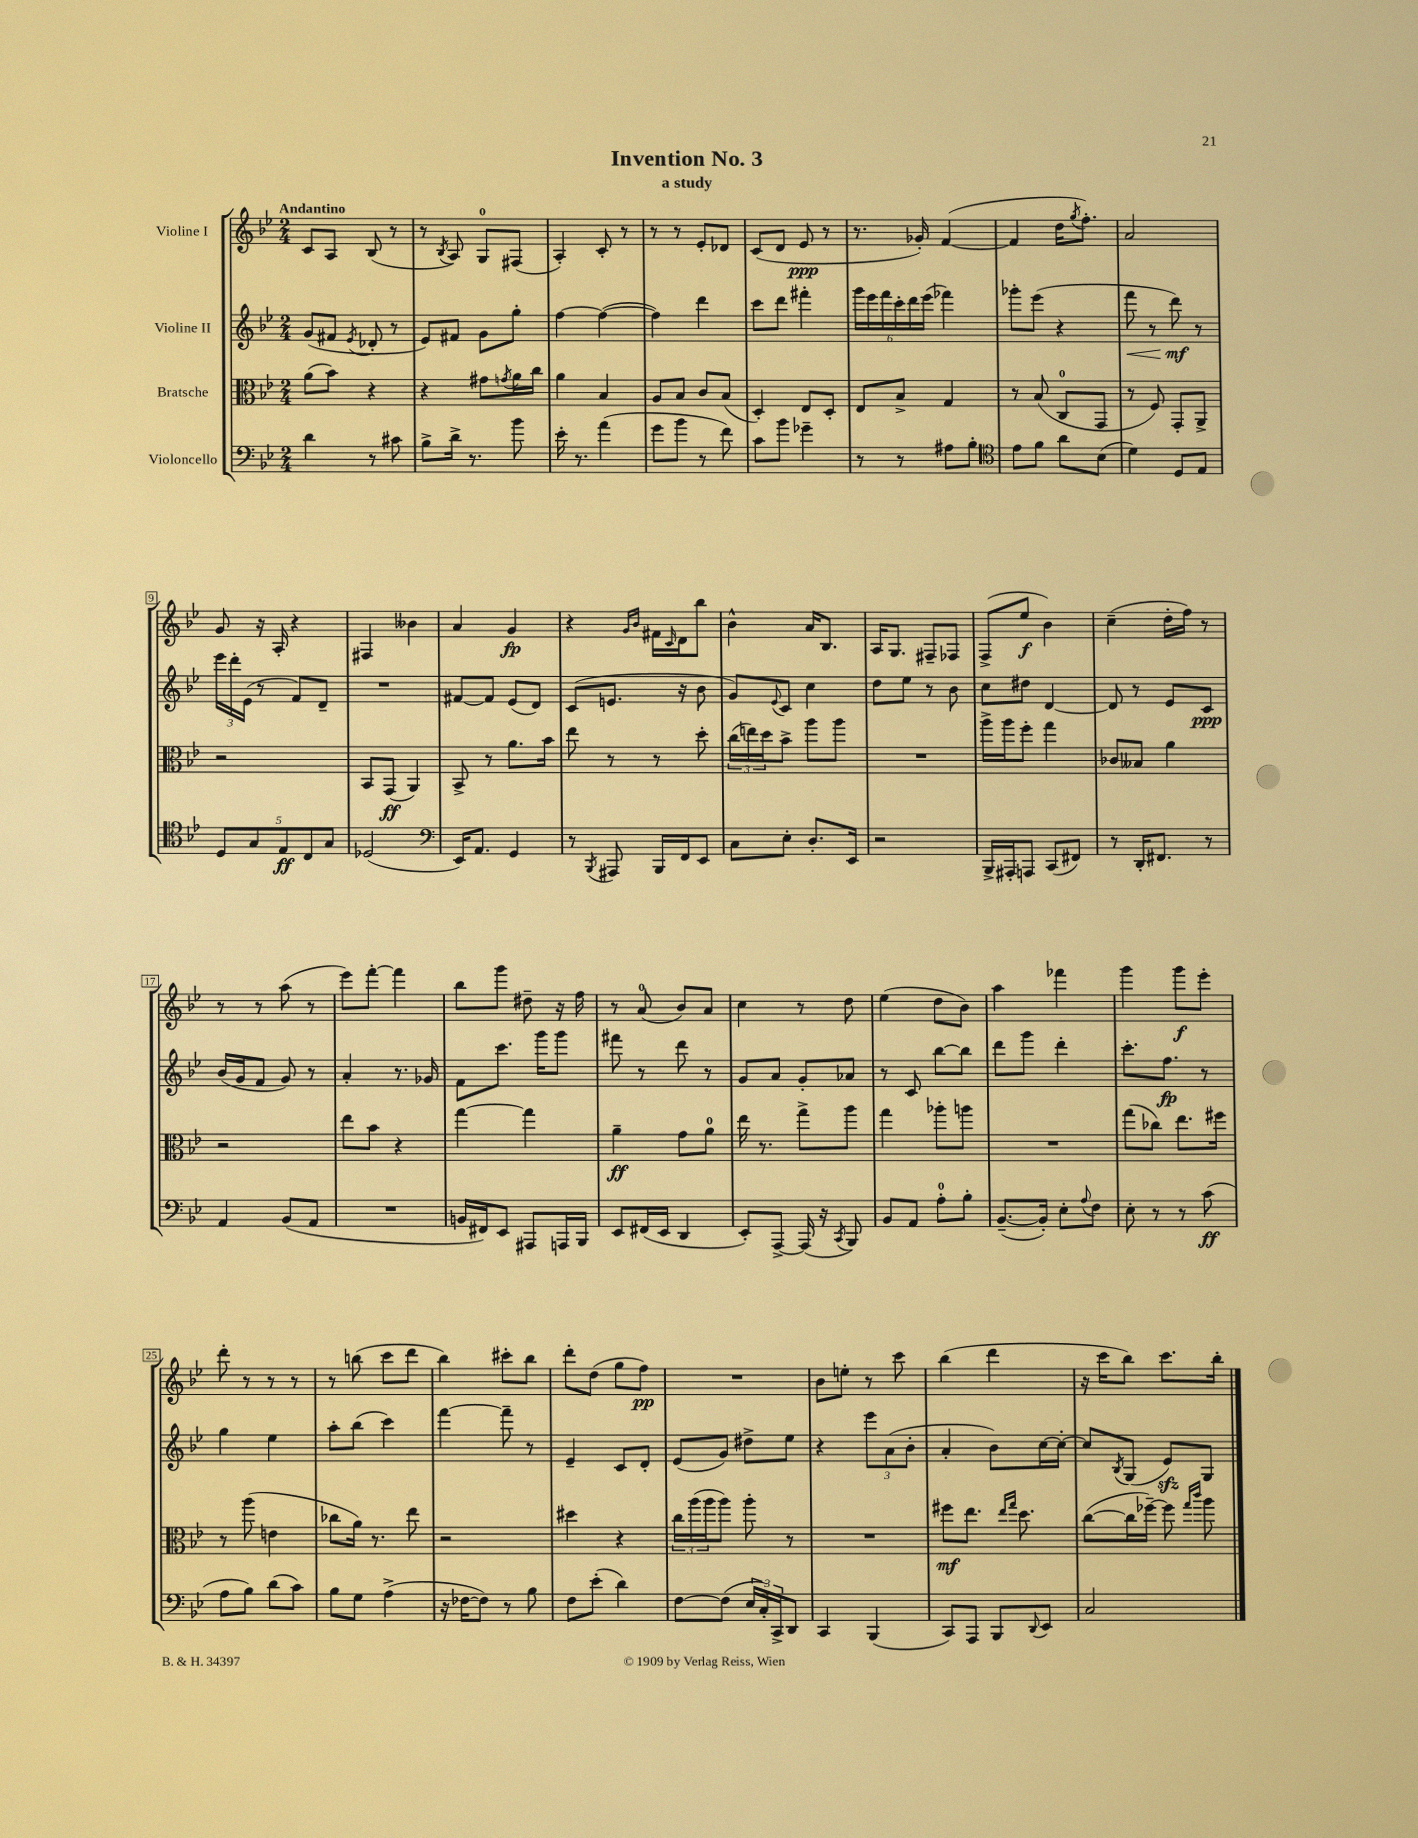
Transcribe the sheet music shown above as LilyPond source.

\header { title = "Invention No. 3" subtitle = "a study" }
<<
\new StaffGroup <<
\new Staff = "s0" \with { instrumentName = "Violine I" } {
    \clef treble \key bes \major \numericTimeSignature \time 2/4 \tempo "Andantino"
    c'8 a8 bes8( r8 |
    r8 \acciaccatura { bes8 } a8) g8-0 fis8( |
    a4-.) c'8-. r8 |
    r8 r8 ees'8-. des'8 |
    c'8( d'8 ees'8\ppp r8 |
    r8. ges'16-.) f'4~( |
    f'4 d''16 \acciaccatura { g''8 } f''8.-.) |
    a'2 |
    g'8 r16 a16-. r4 |
    fis4 beses'4 |
    a'4 g'4\fp |
    r4 \grace { g'16 bes'16 } fis'16 \grace { c'16 } d'16 bes''8 |
    bes'4-^ a'16 bes8. |
    a16 g8. fis8-- fes8 |
    f8->( ees''8\f bes'4) |
    c''4--( d''16-. f''16) r8 |
    r8 r8 a''8( r8 |
    ees'''8) f'''8~-. f'''4 |
    bes''8 g'''8 dis''8-- r16 f''16 |
    r8 a'8-0( bes'8) a'8 |
    c''4 r8 d''8 |
    ees''4( d''8 bes'8) |
    a''4 fes'''4 |
    g'''4 g'''8\f ees'''8-. |
    d'''8-. r8 r8 r8 |
    r8 b''8( c'''8 d'''8 |
    bes''4) cis'''8-. bes''8 |
    d'''8-. d''8( g''8 f''8\pp) |
    R2 |
    bes'8 e''8-. r8 c'''8 |
    bes''4( d'''4 |
    r16 c'''16 bes''8) c'''8. bes''16-. \bar "|." |
}
\new Staff = "s1" \with { instrumentName = "Violine II" } {
    \clef treble \key bes \major \numericTimeSignature \time 2/4
    g'8( fis'8 \acciaccatura { ees'8 } des'8-. r8 |
    ees'8) fis'8 g'8 g''8-. |
    f''4~ f''4~( |
    f''4) d'''4 |
    c'''8 d'''8 fis'''4-. |
    \tuplet 6/4 { g'''16 ees'''16 f'''16 c'''16-. d'''16 ees'''16( } fes'''4) |
    ges'''8-. ees'''8( r4 |
    f'''8\< r8 d'''8\mf\!) r8 |
    \tuplet 3/2 { ees'''16 d'''16-. ees'16( } r8 f'8) d'8-- |
    R2 |
    fis'8~ fis'8 ees'8( d'8) |
    c'8( e'8. r16 bes'8 |
    g'8) \appoggiatura { ees'8 } c'8 c''4 |
    d''8 ees''8 r8 bes'8 |
    c''8 dis''8 d'4~ |
    d'8 r8 ees'8 c'8\ppp |
    bes'16( g'16 f'8 g'8) r8 |
    a'4-. r8. ges'16 |
    f'8 c'''8. g'''16 g'''8 |
    fis'''8 r8 d'''8 r8 |
    g'8 a'8 g'8-. aes'8 |
    r8 c'8 bes''8~ bes''8 |
    d'''8 g'''8 d'''4-. |
    c'''8.-. f''8.\fp r8 |
    g''4 ees''4 |
    a''8-. bes''8( c'''4) |
    f'''4~ f'''8-- r8 |
    ees'4-- c'8 d'8-. |
    ees'8( g'8) dis''8-> ees''8 |
    r4 \tuplet 3/2 { ees'''8 a'8( bes'8-. } |
    a'4-. bes'8) c''16~ c''16~-. |
    c''8 \acciaccatura { bes8 } g8( ees'8\sfz) g8 \bar "|." |
}
\new Staff = "s2" \with { instrumentName = "Bratsche" } {
    \clef alto \key bes \major \numericTimeSignature \time 2/4
    a'8( bes'8) r4 |
    r4 gis'8 \acciaccatura { g'8 } a'16 c''16 |
    a'4 bes4 |
    a8 bes8 c'8 bes8( |
    d4-.) ees8 d8-. |
    ees8 bes8-> g4 |
    r8 bes8( c8-0 g,8 |
    r8 f8) g,8-. a,8-> |
    r2 |
    bes,8 g,8\ff( a,4) |
    bes,8-> r8 a'8. bes'16 |
    ees''8 r8 r8 d''8-. |
    \tuplet 3/2 { c''16( e''16) d''16 } bes'8-> a''8 a''8 |
    R2 |
    a''16-> a''16 f''8-. g''4 |
    ces'8 beses8 a'4 |
    r2 |
    ees''8 bes'8 r4 |
    g''4~ g''4 |
    a'4--\ff g'8 a'8-0 |
    ees''16 r8. g''8-> a''8 |
    g''4 aes''8-. a''8 |
    R2 |
    g''8( ces''8) ees''8. fis''16 |
    r8 a''8( e'4 |
    ces''8 a'16) r8. ees''8 |
    r2 |
    dis''4 r4 |
    \tuplet 3/2 { c''16 a''16( a''16 } a''8) a''8-. r8 |
    R2 |
    fis''8\mf ees''8. \grace { ees''16 g''16 } d''8. |
    c''8~( c''16 fes''16~--) fes''8 \grace { g''16 c'''16 } a''8 \bar "|." |
}
\new Staff = "s3" \with { instrumentName = "Violoncello" } {
    \clef bass \key bes \major \numericTimeSignature \time 2/4
    d'4 r8 cis'8 |
    bes8-> d'16-> r8. bes'8 |
    ees'16-. r8. a'4( |
    g'8 bes'8 r8 f'8) |
    c'8 bes'8 ges'4-- |
    r8 r8 ais8 bes8-. |
    \clef tenor ees'8 f'8 a'8 bes8( |
    d'4) d8 ees8 |
    \tuplet 5/4 { d8 g8 ees8\ff c8 g8 } |
    des2( |
    \clef bass ees,16) a,8. g,4 |
    r8 \acciaccatura { bes,,8 } ais,,8 bes,,16 f,16 ees,8 |
    c8 ees8-. d8.-. ees,16 |
    r2 |
    bes,,16-> ais,,16-. a,,8 c,8( fis,8) |
    r8 d,16-. fis,8. r8 |
    a,4 bes,8( a,8 |
    R2 |
    b,16 fis,16) ees,8 ais,,8 a,,16 bes,,16 |
    ees,8 fis,16( ees,16 d,4 |
    ees,8-.) a,,8~-> a,,16( r16 \acciaccatura { c,8 } bes,,8) |
    bes,8 a,8 a8-0-. bes8-. |
    bes,8.~--( bes,16-.) ees8-. \appoggiatura { a8 } f8 |
    ees8-. r8 r8 c'8\ff( |
    a8 bes8) d'8( c'8) |
    bes8 g8 a4->( |
    r16 fes16~ fes8) r8 bes8 |
    f8 ees'8-.( d'4) |
    f8~ f8( \tuplet 3/2 { ees16 c16-.) c,16-> } d,8 |
    c,4 bes,,4( |
    c,8) a,,8 bes,,8 \appoggiatura { d,8 } ees,8 |
    c2 \bar "|." |
}
>>
>>
\layout { \context { \Score \override BarNumber.stencil = #(make-stencil-boxer 0.1 0.3 ly:text-interface::print) } }
